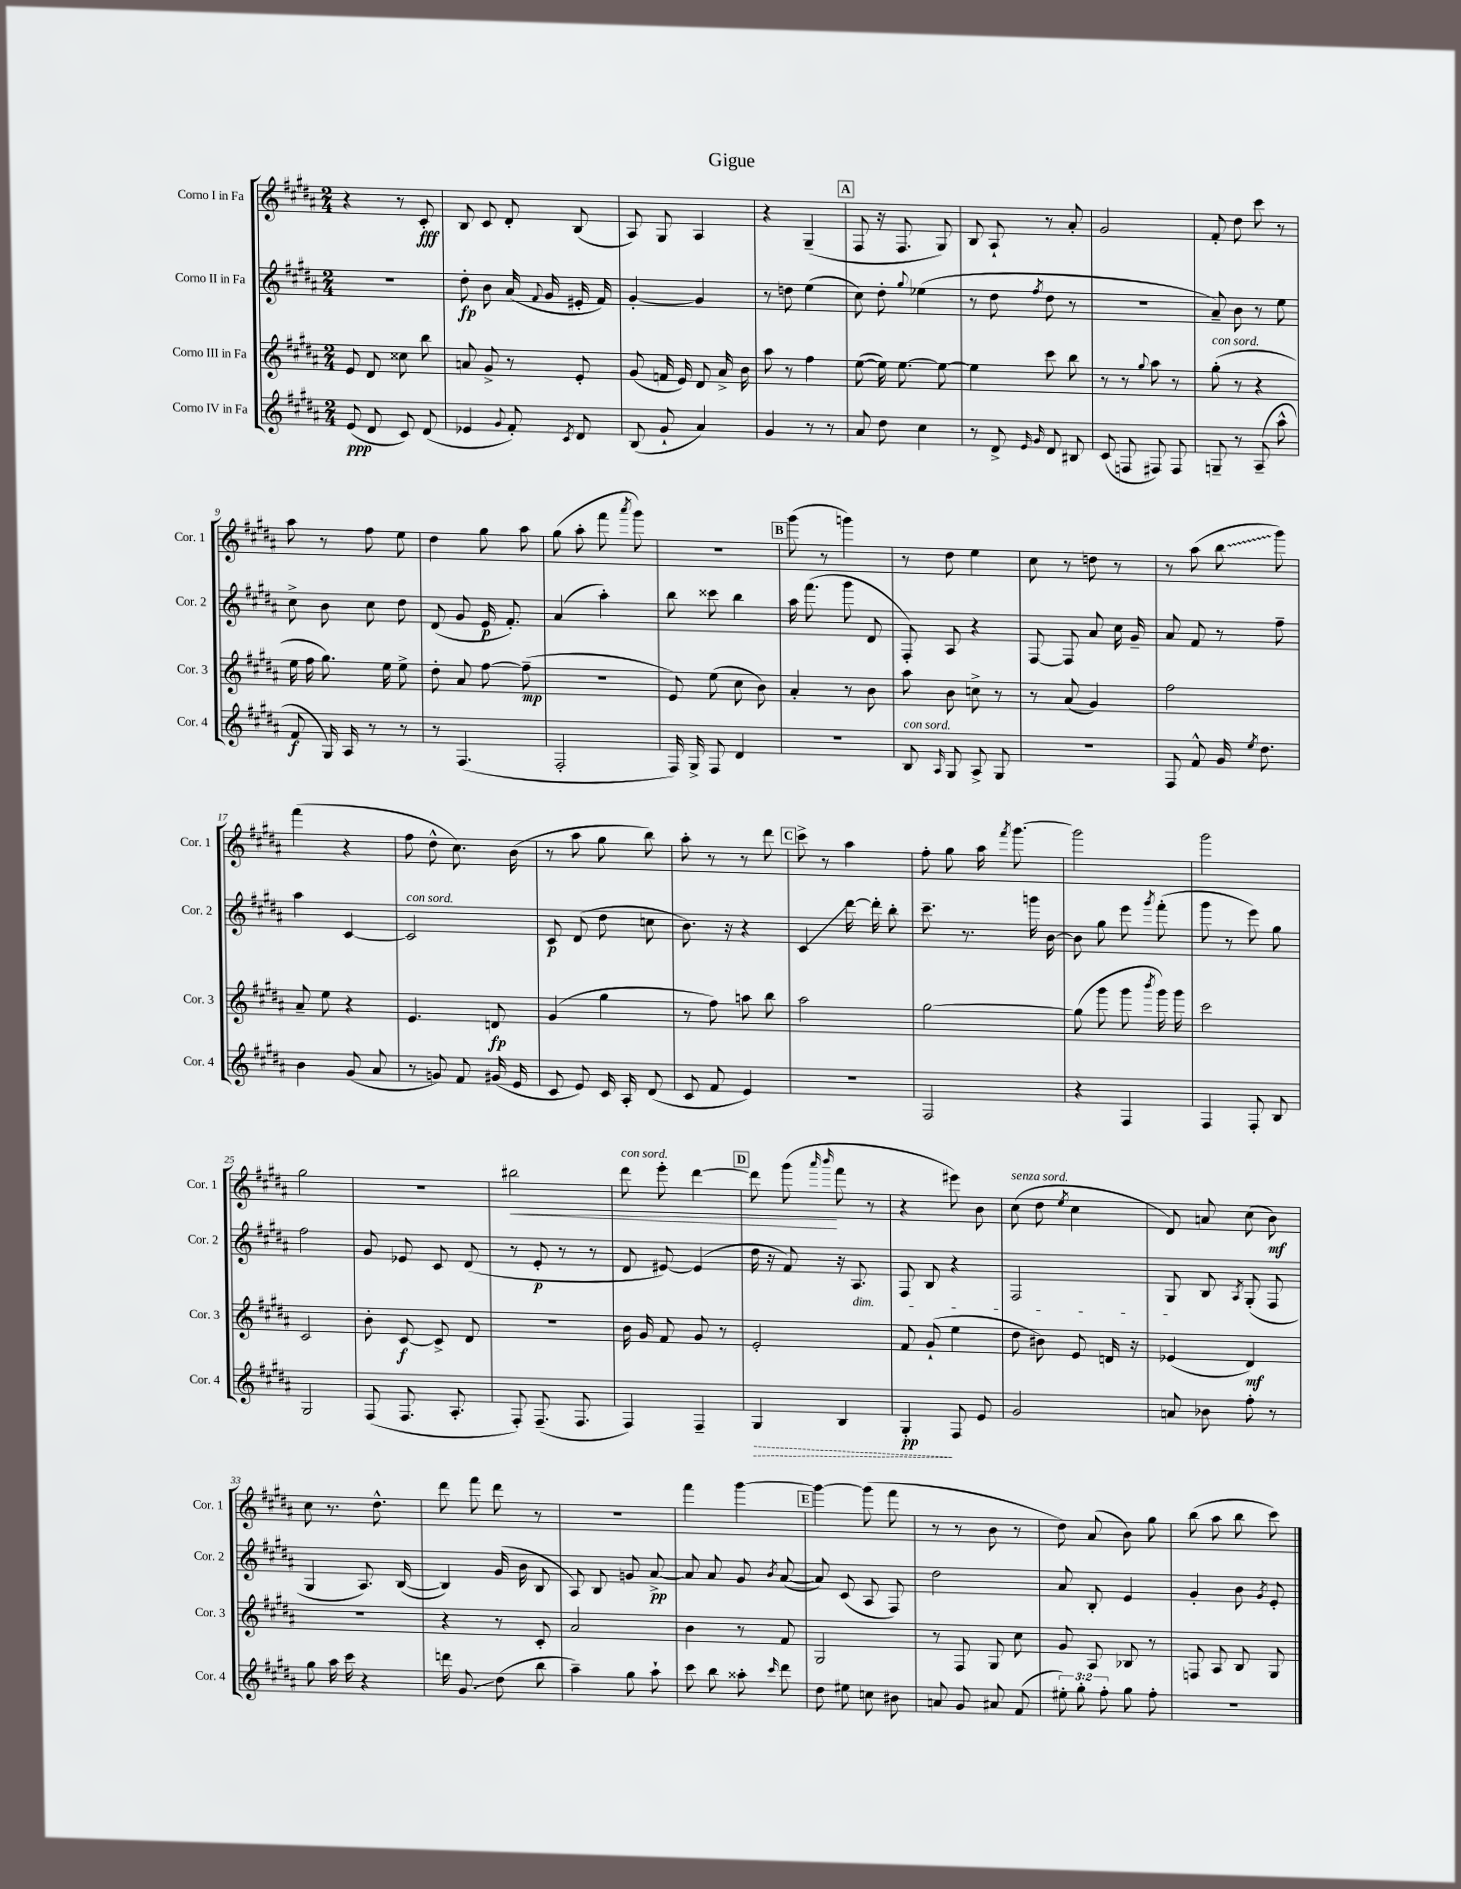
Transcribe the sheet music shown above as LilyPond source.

\header { title = "Gigue" }
<<
\new StaffGroup <<
\new Staff = "s0" \with { instrumentName = "Corno I in Fa" shortInstrumentName = "Cor. 1" } {
    \clef treble \key b \major \numericTimeSignature \time 2/4
    \autoBeamOff r4 r8 cis'8-.\fff |
    b8 cis'8 dis'8-. b8( |
    ais8) gis8 ais4 |
    r4 gis4--( |
    \mark \markup { \box "A" } fis8 r16 fis8. gis8) |
    b8 ais8-! r8 ais'8-. |
    gis'2 |
    fis'8-. dis''8 cis'''8 r8 |
    ais''8 r8 fis''8 e''8 |
    dis''4 gis''8 ais''8 |
    gis''8( ais''8-. fis'''8 \acciaccatura { ais'''8 } gis'''8) |
    R2 |
    \mark \markup { \box "B" } gis'''8( r8 g'''4) |
    r8 dis''8 e''4 |
    cis''8 r8 d''8 r8 |
    r8 ais''8( \once \override Glissando.style = #'zigzag b''8\glissando gis'''8) |
    fis'''4( r4 |
    fis''8 dis''8-^ cis''8.) b'16( |
    r8 ais''8 gis''8 b''8) |
    ais''8-. r8 r8 dis'''8 |
    \mark \markup { \box "C" } cis'''8-> r8 ais''4 |
    fis''8-. gis''8 ais''16 \acciaccatura { fis'''8 } gis'''8.~ |
    gis'''2 |
    gis'''2 |
    gis''2 |
    r2 |
    bis''2\< |
    dis'''8^\markup { \italic "con sord." } e'''8-. dis'''4~ |
    \mark \markup { \box "D" } dis'''8 gis'''8\!( \grace { ais'''16 b'''16 } fis'''8 r8 |
    r4 eis'''8) b'8 |
    cis''8^\markup { \italic "senza sord." }( dis''8 \acciaccatura { e''8 } cis''4 |
    dis'8) a'8 cis''8( b'8\mf) |
    cis''8 r8. dis''8.-^ |
    dis'''8 fis'''8 dis'''8 r8 |
    r2 |
    fis'''4 gis'''4~ |
    \mark \markup { \box "E" } gis'''4~ gis'''8( fis'''8 |
    r8 r8 b'8 r8 |
    dis''8) ais'8( b'8) gis''8 |
    b''8( ais''8 b''8 cis'''8) \bar "|." |
}
\new Staff = "s1" \with { instrumentName = "Corno II in Fa" shortInstrumentName = "Cor. 2" } {
    \clef treble \key b \major \numericTimeSignature \time 2/4
    \autoBeamOff r2 |
    dis''8-.\fp b'8 ais'16( \appoggiatura { fis'8 } gis'16 eis'16-. fis'16) |
    gis'4~-. gis'4 |
    r8 d''8 e''4( |
    \mark \markup { \box "A" } cis''8) dis''8-. \appoggiatura { gis''8 } ees''4( |
    r8 dis''8 \acciaccatura { fis''8 } dis''8 r8 |
    R2 |
    ais'8--) b'8 r8 e''8 |
    cis''8-> b'8 cis''8 dis''8 |
    dis'8( gis'8 e'16\p fis'8.-.) |
    ais'4( ais''4-.) |
    b''8 cisis'''8 b''4 |
    \mark \markup { \box "B" } ais''16 fis'''8.( gis'''8 dis'8 |
    fis8-.) ais8 r4 |
    fis8~ fis8 ais'8 cis''16 gis'16-- |
    ais'8 fis'8 r8 fis''8-- |
    ais''4 cis'4~ |
    cis'2^\markup { \italic "con sord." } |
    cis'8\p dis'8( dis''8 c''8 |
    b'8.) r16 r4 |
    \mark \markup { \box "C" } cis'4\glissando dis'''16~ dis'''16-. b''8-. |
    cis'''8.-- r8. g'''16 b'16~ |
    b'8 gis''8 e'''8 \acciaccatura { gis'''8 } fis'''8-.( |
    gis'''8 r8 e'''8) gis''8 |
    fis''2 |
    gis'8 ees'8 cis'8 dis'8( |
    r8 e'8-.\p r8 r8 |
    dis'8 eis'8~) eis'4( |
    \mark \markup { \box "D" } dis''16 r16 fis'8) r16 ais8.\dim |
    fis8 b8 r4 |
    fis2 |
    gis8\! b8 \acciaccatura { ais8 } gis8-.( fis8 |
    gis4 ais8.) b16~( |
    b4) gis'16( b'16 b8 |
    ais8) b8 g'8 ais'8~->\pp |
    ais'8 ais'8 gis'8 \acciaccatura { b'8 } ais'8~( |
    \mark \markup { \box "E" } ais'8) cis'8( ais8 fis8) |
    dis''2 |
    ais'8 b8-. e'4 |
    gis'4-. b'8 \acciaccatura { gis'8 } e'8-. \bar "|." |
}
\new Staff = "s2" \with { instrumentName = "Corno III in Fa" shortInstrumentName = "Cor. 3" } {
    \clef treble \key b \major \numericTimeSignature \time 2/4
    \autoBeamOff e'8 dis'8 cisis''8 b''8 |
    a'8 gis'8-> r8 e'8-. |
    gis'8( f'16 e'16) dis'8 ais'16-> b'16 |
    ais''8 r8 fis''4 |
    \mark \markup { \box "A" } e''8~( e''16) e''8.~ e''8~ |
    e''4 cis'''8 b''8 |
    r8 r8 \appoggiatura { gis''8 } ais''8 r8 |
    gis''8-.^\markup { \italic "con sord." }( r8 r4 |
    e''16 fis''16 gis''8.) e''16 e''8-> |
    dis''8-. ais'8 fis''8~ fis''8--\mp( |
    R2 |
    e'8) e''8( cis''8 b'8) |
    \mark \markup { \box "B" } ais'4-. r8 b'8 |
    ais''8 b'8 c''8-> r8 |
    r8 ais'8( gis'4) |
    fis''2 |
    ais'8-- e''8 r4 |
    e'4. d'8\fp |
    gis'4( gis''4 |
    r8 fis''8) a''8 b''8 |
    \mark \markup { \box "C" } ais''2 |
    gis''2~ |
    gis''8( gis'''8 gis'''8 \acciaccatura { b'''8 } gis'''16) gis'''16 |
    cis'''2 |
    cis'2 |
    b'8-. cis'8~\f cis'8-> dis'8 |
    r2 |
    b'16 gis'16 fis'8 gis'8 r8 |
    \mark \markup { \box "D" } e'2-. |
    fis'8 gis'8-!( e''4 |
    dis''8 bis'8) e'8 d'16 r16 |
    ees'4( dis'4\mf) |
    r2 |
    r4 r8 cis'8-. |
    ais'2 |
    b'4 r8 fis'8 |
    \mark \markup { \box "E" } gis2 |
    r8 fis8 gis8 cis''8 |
    gis'8 ais8 bes8 r8 |
    f8 ais8 b8 gis8 \bar "|." |
}
\new Staff = "s3" \with { instrumentName = "Corno IV in Fa" shortInstrumentName = "Cor. 4" } {
    \clef treble \key b \major \numericTimeSignature \time 2/4 \override Staff.TupletNumber.text = #tuplet-number::calc-fraction-text
    \autoBeamOff e'8\ppp( dis'8 cis'8) dis'8( |
    ees'4 \appoggiatura { gis'8 } fis'8-.) \acciaccatura { cis'8 } dis'8 |
    b8( gis'8-! ais'4) |
    gis'4 r8 r8 |
    \mark \markup { \box "A" } ais'8 dis''8 cis''4 |
    r8 dis'8-> \grace { e'16 gis'16 } dis'8 bis8 |
    cis'8( f8 fis8) fis8 |
    g8-- r8 ais8--( ais''8-^ |
    fis'8\f gis16) ais16 r8 r8 |
    r8 fis4.( |
    fis2-. |
    fis16) gis16-> fis8 dis'4 |
    \mark \markup { \box "B" } r2 |
    b8^\markup { \italic "con sord." } \grace { ais16 } gis8 ais8-> gis8 |
    R2 |
    fis8 fis'8-^ gis'16 \acciaccatura { e''8 } dis''8. |
    b'4 gis'8( ais'8 |
    r8 g'8) fis'8 gis'16( e'16 |
    cis'8 e'8) cis'16 ais16-. dis'8( |
    cis'8 fis'8 e'4) |
    \mark \markup { \box "C" } R2 |
    fis2 |
    r4 fis4 |
    fis4 fis8-. b8 |
    gis2 |
    fis8( fis8. ais8.-. |
    fis8-.) fis8.--( fis8. |
    fis4) fis4-- |
    \mark \markup { \box "D" } \once \override Hairpin.style = #'dashed-line gis4\> b4 |
    gis4-.\pp\! fis8 e'8 |
    gis'2 |
    a'8 bes'8 fis''8-. r8 |
    gis''8 ais''16 cis'''16 r4 |
    d'''16 gis'8.\glissando dis''8( b''8 |
    ais''4--) gis''8 ais''8-! |
    cis'''8 b''8 aisis''8-. \grace { cis'''16 } dis'''8 |
    \mark \markup { \box "E" } dis''8 eis''8 c''8 bis'8 |
    a'8 gis'8 ais'8 fis'8( |
    \tuplet 3/2 { eis''8-.) gis''8-. fis''8-. } gis''8 fis''8-. |
    R2 \bar "|." |
}
>>
>>
